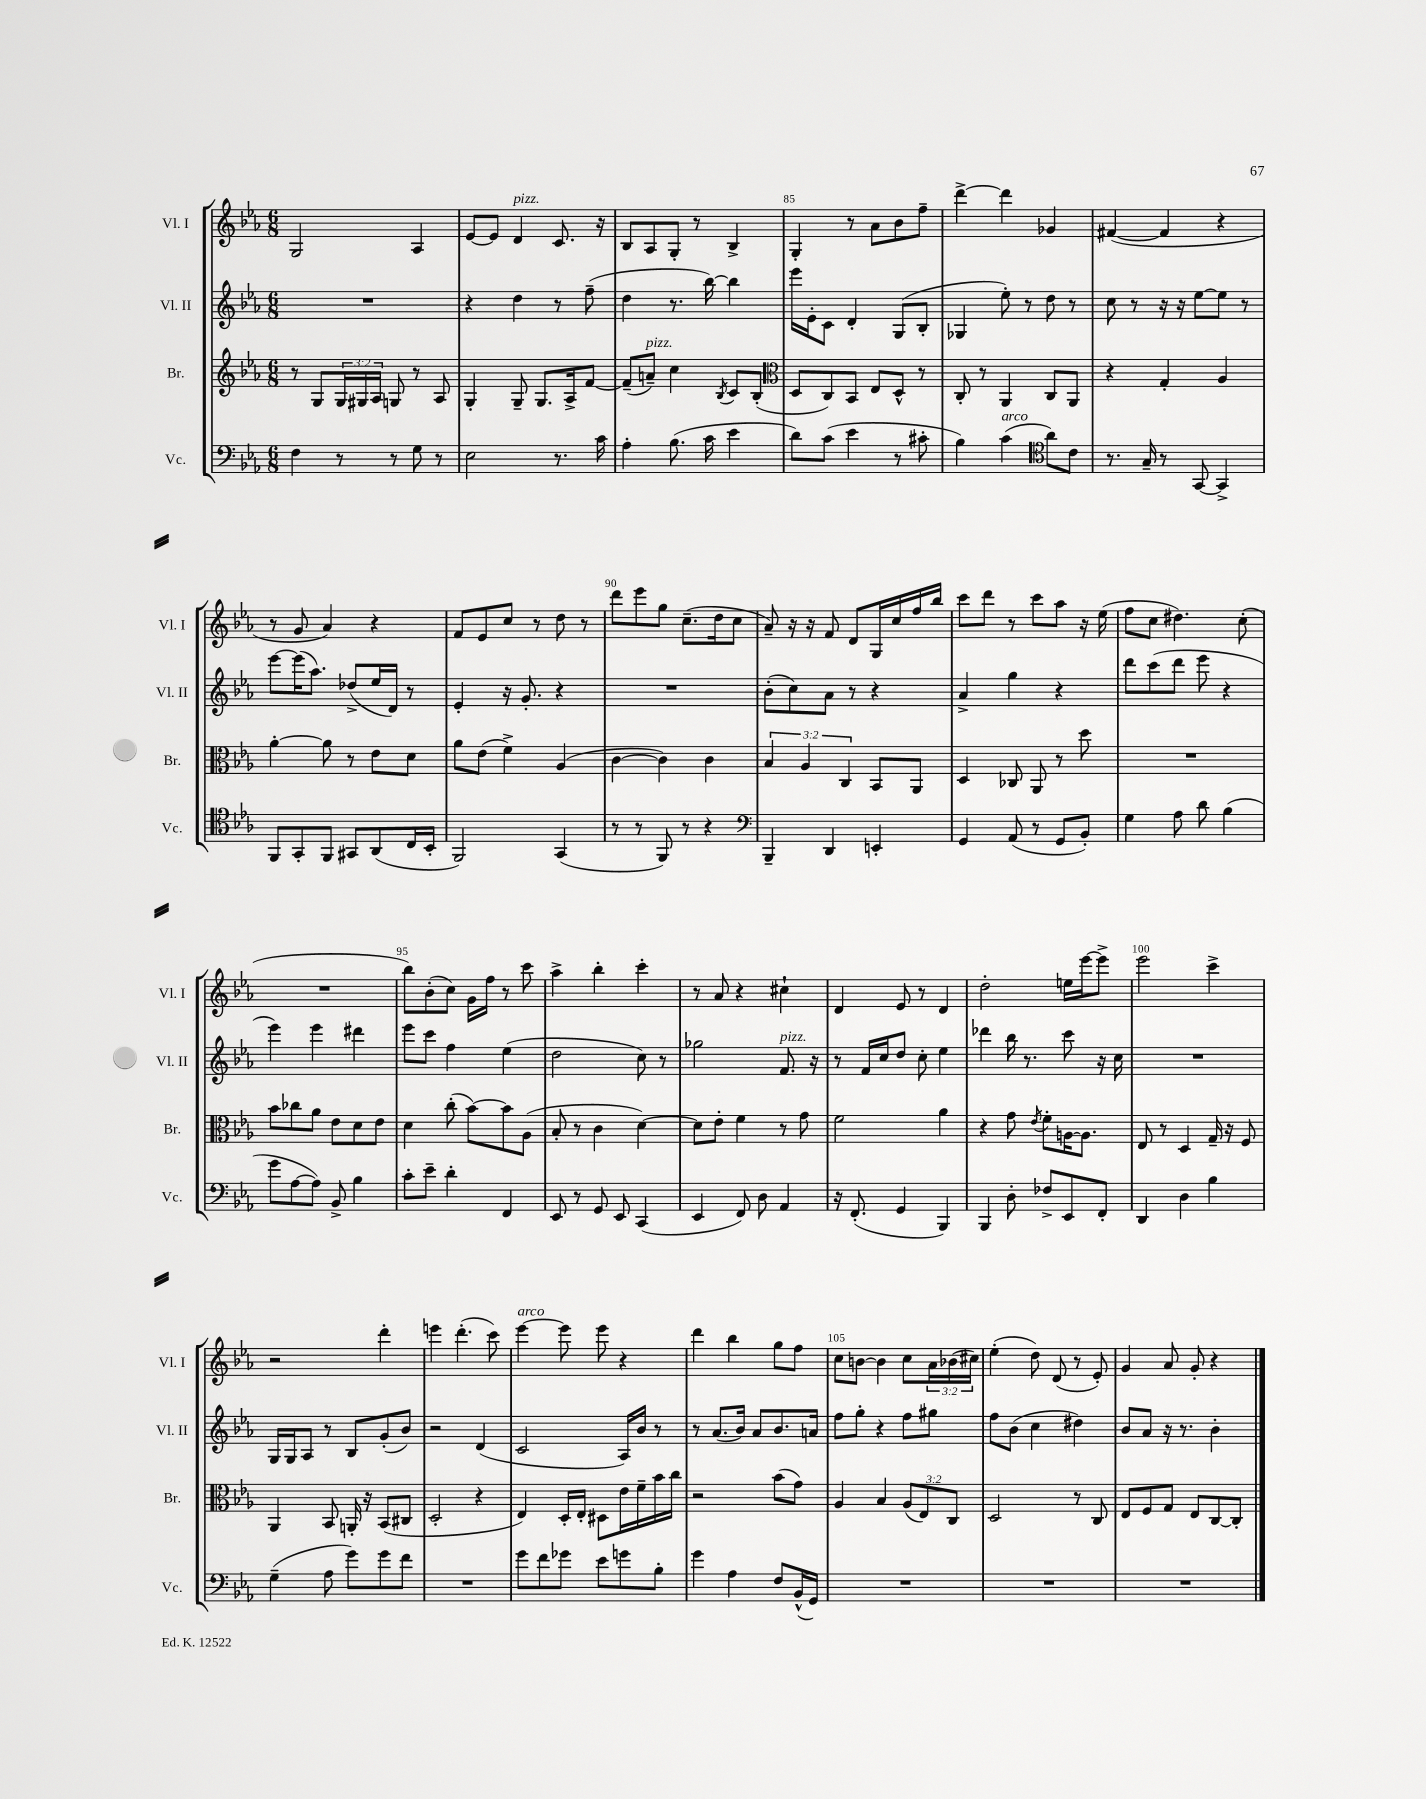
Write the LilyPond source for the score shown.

<<
\new StaffGroup <<
\new Staff = "s0" \with { instrumentName = "Vl. I" shortInstrumentName = "Vl. I" } {
    \clef treble \key ees \major \numericTimeSignature \time 6/8 \override Staff.TupletNumber.text = #tuplet-number::calc-fraction-text
    g2 aes4 |
    ees'8~ ees'8 d'4^\markup { \italic "pizz." } c'8. r16 |
    bes8 aes8 g8-. r8 bes4-> |
    g4-. r8 aes'8 bes'8 f''8-- |
    d'''4~-> d'''4 ges'4 |
    fis'4~( fis'4 r4 |
    r8 g'8 aes'4) r4 |
    f'8 ees'8 c''8 r8 d''8 r8 |
    d'''8 ees'''8 g''8 c''8.--( d''16 c''8 |
    aes'8--) r16 r16 f'8 d'8 g16 c''16 f''16 bes''16 |
    c'''8 d'''8 r8 c'''8 aes''8 r16 ees''16( |
    f''8 c''8 dis''4.) c''8-.( |
    R2. |
    bes''8) bes'8-.( c''8) g'16 f''16 r8 c'''8 |
    aes''4-> bes''4-. c'''4-. |
    r8 aes'8 r4 cis''4-! |
    d'4 ees'8 r8 d'4 |
    d''2-. e''16 ees'''16~ ees'''8-> |
    ees'''2 c'''4-> |
    r2 d'''4-. |
    e'''4 d'''4.-.( c'''8) |
    ees'''4~^\markup { \italic "arco" } ees'''8 ees'''8 r4 |
    d'''4 bes''4 g''8 f''8 |
    c''8 b'8~ b'4 c''8 \tuplet 3/2 { aes'16 bes'16( cis''16) } |
    ees''4-.( d''8) d'8( r8 ees'8-.) |
    g'4 aes'8 g'8-. r4 \bar "|." |
}
\new Staff = "s1" \with { instrumentName = "Vl. II" shortInstrumentName = "Vl. II" } {
    \clef treble \key ees \major \numericTimeSignature \time 6/8
    R2. |
    r4 d''4 r8 f''8--( |
    d''4 r8. bes''16~) bes''4 |
    ees'''16 ees'16-. c'8 d'4-. g8( bes8-. |
    ges4 ees''8-.) r8 d''8 r8 |
    c''8 r8 r16 r16 ees''8~ ees''8 r8 |
    ees'''8~ ees'''16( aes''8.) des''8->( ees''16 d'16) r8 |
    ees'4-. r16 g'8.-. r4 |
    R2. |
    bes'8-.( c''8) aes'8 r8 r4 |
    aes'4-> g''4 r4 |
    d'''8 c'''8( d'''8 ees'''8 r4 |
    ees'''4) ees'''4 dis'''4 |
    ees'''8 c'''8 f''4 ees''4( |
    d''2 c''8) r8 |
    ges''2 f'8.^\markup { \italic "pizz." } r16 |
    r8 f'16 c''16 d''8 c''8-. ees''4 |
    des'''4 bes''16 r8. c'''8 r16 c''16 |
    R2. |
    g16 g16 aes8 r8 bes8 g'8-.( bes'8) |
    r2 d'4( |
    c'2 aes16) bes'16 r8 |
    r8 aes'8.( bes'16) aes'8 bes'8. a'16 |
    f''8 g''8-. r4 f''8 gis''8 |
    f''8 bes'8( c''4 dis''4) |
    bes'8 aes'8 r16 r8. bes'4-. \bar "|." |
}
\new Staff = "s2" \with { instrumentName = "Br." shortInstrumentName = "Br." } {
    \clef treble \key ees \major \numericTimeSignature \time 6/8 \override Staff.TupletNumber.text = #tuplet-number::calc-fraction-text
    r8 g8 \tuplet 3/2 { g16 gis16 aes16 } g8 r8 aes8 |
    g4-. g8-- g8. aes16-> f'8~ |
    f'8--( a'8--^\markup { \italic "pizz." }) c''4 \acciaccatura { bes8 } c'8 bes8-.( |
    \clef alto d8 c8) bes,8 ees8 d8-^ r8 |
    c8-. r8 aes,4 c8 aes,8 |
    r4 g4-. aes4 |
    aes'4~-. aes'8 r8 ees'8 d'8 |
    aes'8 ees'8( f'4->) aes4( |
    c'4~ c'4) c'4 |
    \tuplet 3/2 { bes4 aes4 c4 } bes,8 aes,8 |
    d4 ces8 aes,8 r8 d''8 |
    R2. |
    bes'8 ces''8 aes'8 ees'8 d'8 ees'8 |
    d'4 c''8-.( bes'8~) bes'8 aes8( |
    bes8-. r8 c'4 d'4~) |
    d'8 ees'8-. f'4 r8 g'8 |
    f'2 aes'4 |
    r4 g'8 \acciaccatura { ees'8 } f'8-. a16~ a8. |
    ees8 r8 d4 g16-- r16 f8 |
    aes,4 bes,8 a,16-. r16 bes,8( cis8 |
    d2-. r4 |
    ees4) d16-. ees16-. dis8 ees'16 f'16-- bes'16 c''16 |
    r2 bes'8( g'8) |
    aes4 bes4 \tuplet 3/2 { aes8( ees8) c8 } |
    d2 r8 c8 |
    ees8 f8 g8 ees8 c8~ c8-. \bar "|." |
}
\new Staff = "s3" \with { instrumentName = "Vc." shortInstrumentName = "Vc." } {
    \clef bass \key ees \major \numericTimeSignature \time 6/8
    f4 r8 r8 g8 r8 |
    ees2 r8. c'16 |
    aes4-. bes8.( c'16 ees'4 |
    d'8) c'8( ees'4 r8 cis'8-. |
    bes4) c'4^\markup { \italic "arco" }( \clef tenor aes'8) c'8 |
    r8. g16-- r8 g,8~ g,4-> |
    f,8 g,8-. f,8 gis,8 aes,8( c16 bes,16-. |
    f,2) g,4( |
    r8 r8 f,8) r8 r4 |
    \clef bass bes,,4-- d,4 e,4-. |
    g,4 aes,8( r8 g,8 bes,8-.) |
    g4 aes8 d'8 bes4( |
    g'8 aes8~ aes8) bes,8-> bes4 |
    c'8-. ees'8-- d'4-. f,4 |
    ees,8 r8 g,8 ees,8 c,4( |
    ees,4 f,8) d8 aes,4 |
    r16 f,8.-.( g,4 bes,,4) |
    bes,,4 d8-. fes8-> ees,8 f,8-. |
    d,4 d4 bes4 |
    g4--( aes8 g'8) g'8 f'8 |
    R2. |
    g'8 f'8 ges'8 ees'8 g'8 bes8-. |
    g'4 aes4 f8 bes,16-^( g,16) |
    R2. |
    R2. |
    R2. \bar "|." |
}
>>
>>
\layout { \context { \Score currentBarNumber = #82 \override BarNumber.break-visibility = ##(#f #t #t) barNumberVisibility = #(every-nth-bar-number-visible 5) } }
